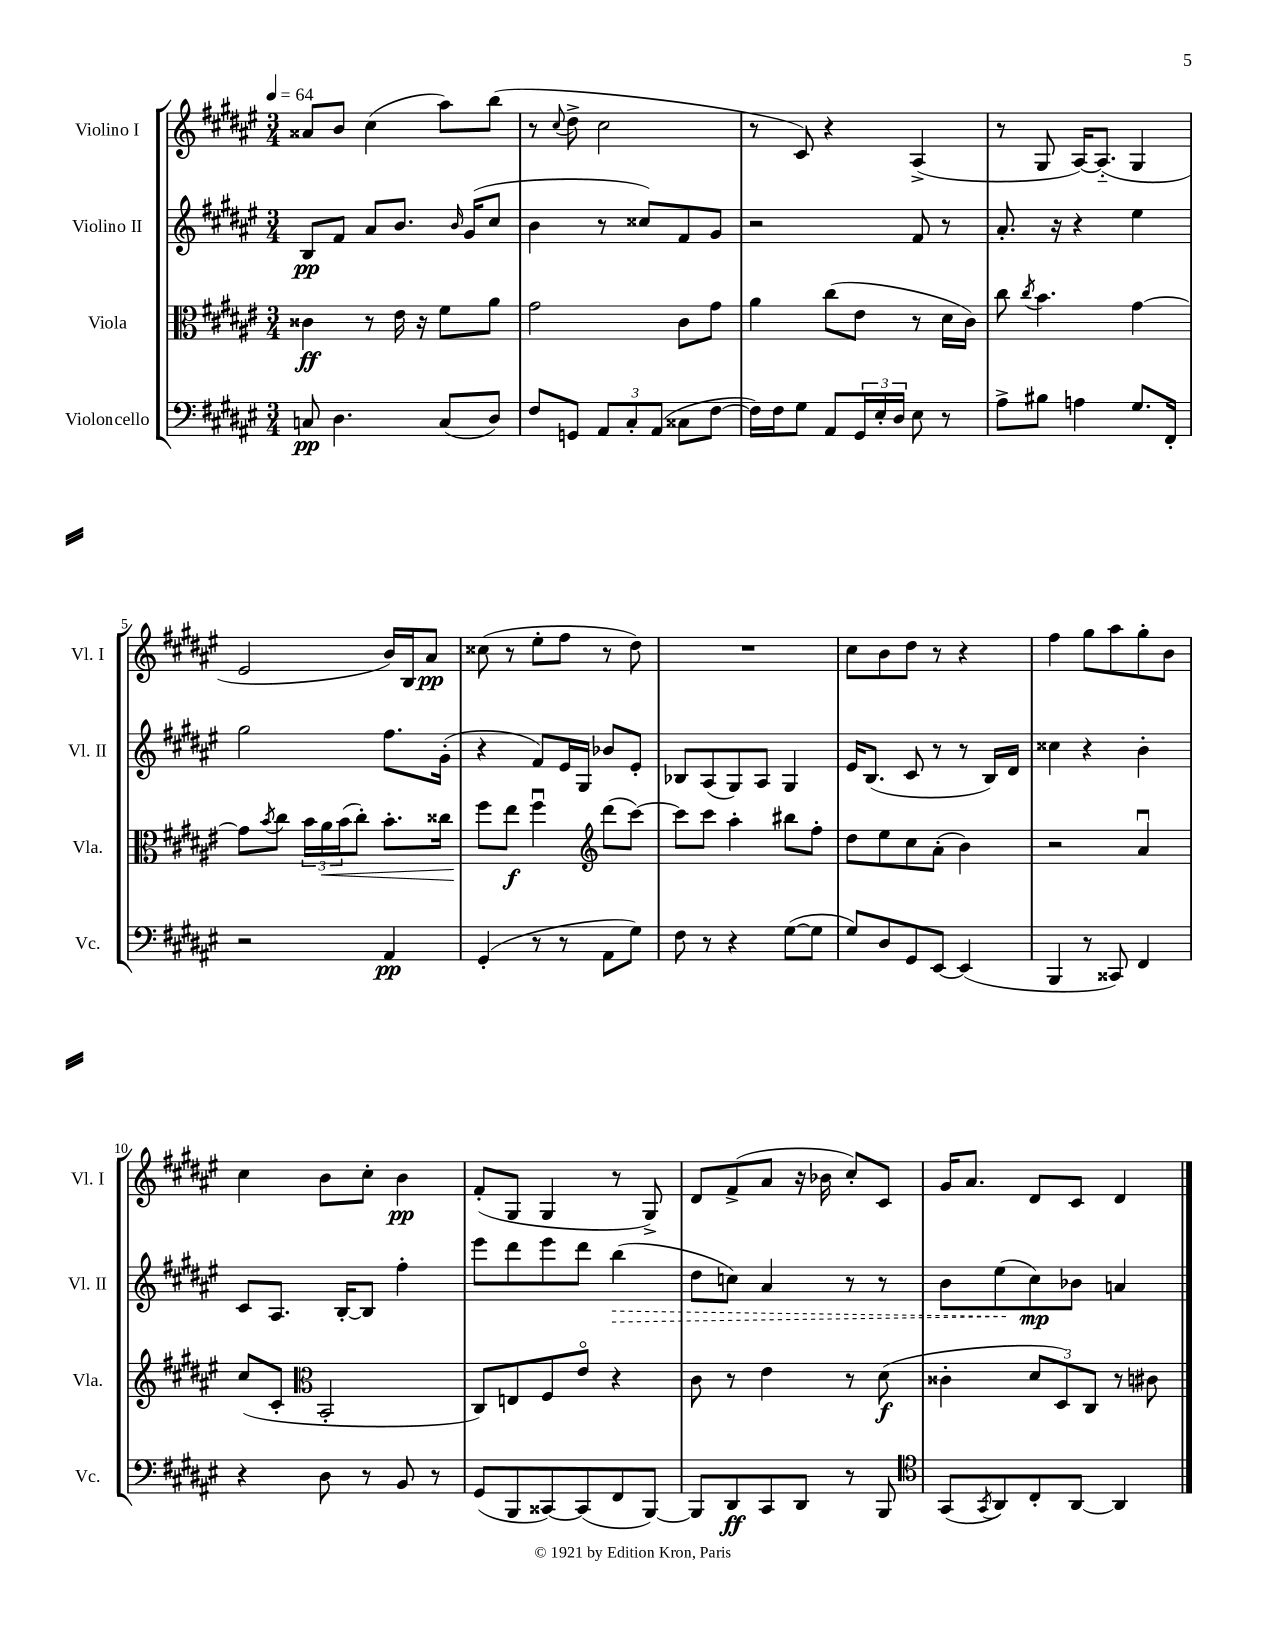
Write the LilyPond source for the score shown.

<<
\new StaffGroup <<
\new Staff = "s0" \with { instrumentName = "Violino I" shortInstrumentName = "Vl. I" } {
    \clef treble \key fis \major \numericTimeSignature \time 3/4 \tempo 4 = 64
    aisis'8 b'8 cis''4( ais''8) b''8( |
    r8 \appoggiatura { cis''8 } dis''8-> cis''2 |
    r8 cis'8) r4 ais4->( |
    r8 gis8 ais16~) ais8.-_( gis4 |
    eis'2 b'16) b16 ais'8\pp |
    cisis''8( r8 eis''8-. fis''8 r8 dis''8) |
    R2. |
    cis''8 b'8 dis''8 r8 r4 |
    fis''4 gis''8 ais''8 gis''8-. b'8 |
    cis''4 b'8 cis''8-. b'4\pp |
    fis'8-.( gis8 gis4 r8 gis8->) |
    dis'8 fis'8->( ais'8 r16 bes'16 cis''8-.) cis'8 |
    gis'16 ais'8. dis'8 cis'8 dis'4 \bar "|." |
}
\new Staff = "s1" \with { instrumentName = "Violino II" shortInstrumentName = "Vl. II" } {
    \clef treble \key fis \major \numericTimeSignature \time 3/4
    b8\pp fis'8 ais'8 b'8. \grace { b'16 } gis'16( cis''8 |
    b'4 r8 cisis''8) fis'8 gis'8 |
    r2 fis'8 r8 |
    ais'8.-. r16 r4 eis''4 |
    gis''2 fis''8. gis'16-.( |
    r4 fis'8) eis'16 gis16 bes'8 eis'8-. |
    bes8 ais8( gis8) ais8 gis4 |
    eis'16 b8.( cis'8 r8 r8 b16) dis'16 |
    cisis''4 r4 b'4-. |
    cis'8 ais8. b16~-. b8 fis''4-. |
    eis'''8 dis'''8 eis'''8 dis'''8 \once \override Hairpin.style = #'dashed-line b''4\>( |
    dis''8 c''8) ais'4 r8 r8 |
    b'8 eis''8\!( cis''8\mp) bes'8 a'4 \bar "|." |
}
\new Staff = "s2" \with { instrumentName = "Viola" shortInstrumentName = "Vla." } {
    \clef alto \key fis \major \numericTimeSignature \time 3/4
    cisis'4\ff r8 eis'16 r16 fis'8 ais'8 |
    gis'2 cis'8 gis'8 |
    ais'4 cis''8( eis'8 r8 dis'16 cis'16) |
    cis''8 \acciaccatura { cis''8 } b'4. gis'4~ |
    gis'8 \acciaccatura { b'8 } cis''8 \tuplet 3/2 { b'16 ais'16\< b'16( } cis''8-.) b'8.-. cisis''16 |
    fis''8\! eis''8\f fis''4\downbow \clef treble dis'''8( cis'''8~) |
    cis'''8 cis'''8 ais''4-. bis''8 fis''8-. |
    dis''8 eis''8 cis''8 ais'8-.( b'4) |
    r2 ais'4\downbow |
    cis''8( cis'8-. \clef alto b,2-. |
    cis8) e8 fis8 eis'8\flageolet r4 |
    cis'8 r8 eis'4 r8 dis'8\f( |
    cisis'4-. \tuplet 3/2 { dis'8 dis8) cis8 } r8 cis'8 \bar "|." |
}
\new Staff = "s3" \with { instrumentName = "Violoncello" shortInstrumentName = "Vc." } {
    \clef bass \key fis \major \numericTimeSignature \time 3/4
    c8\pp dis4. c8( dis8) |
    fis8 g,8 \tuplet 3/2 { ais,8 cis8-. ais,8( } cisis8 fis8~ |
    fis16) fis16 gis8 ais,8 \tuplet 3/2 { gis,16 eis16-. dis16 } eis8 r8 |
    ais8-> bis8 a4 gis8. fis,16-. |
    r2 ais,4\pp |
    gis,4-.( r8 r8 ais,8 gis8) |
    fis8 r8 r4 gis8~( gis8 |
    gis8) dis8 gis,8 eis,8~ eis,4( |
    b,,4 r8 cisis,8) fis,4 |
    r4 dis8 r8 b,8 r8 |
    gis,8( b,,8 cisis,8~) cisis,8( fis,8 b,,8~) |
    b,,8 dis,8\ff cis,8 dis,8 r8 b,,8 |
    \clef tenor gis,8( \acciaccatura { gis,8 } ais,8) cis8-. ais,8~ ais,4 \bar "|." |
}
>>
>>
